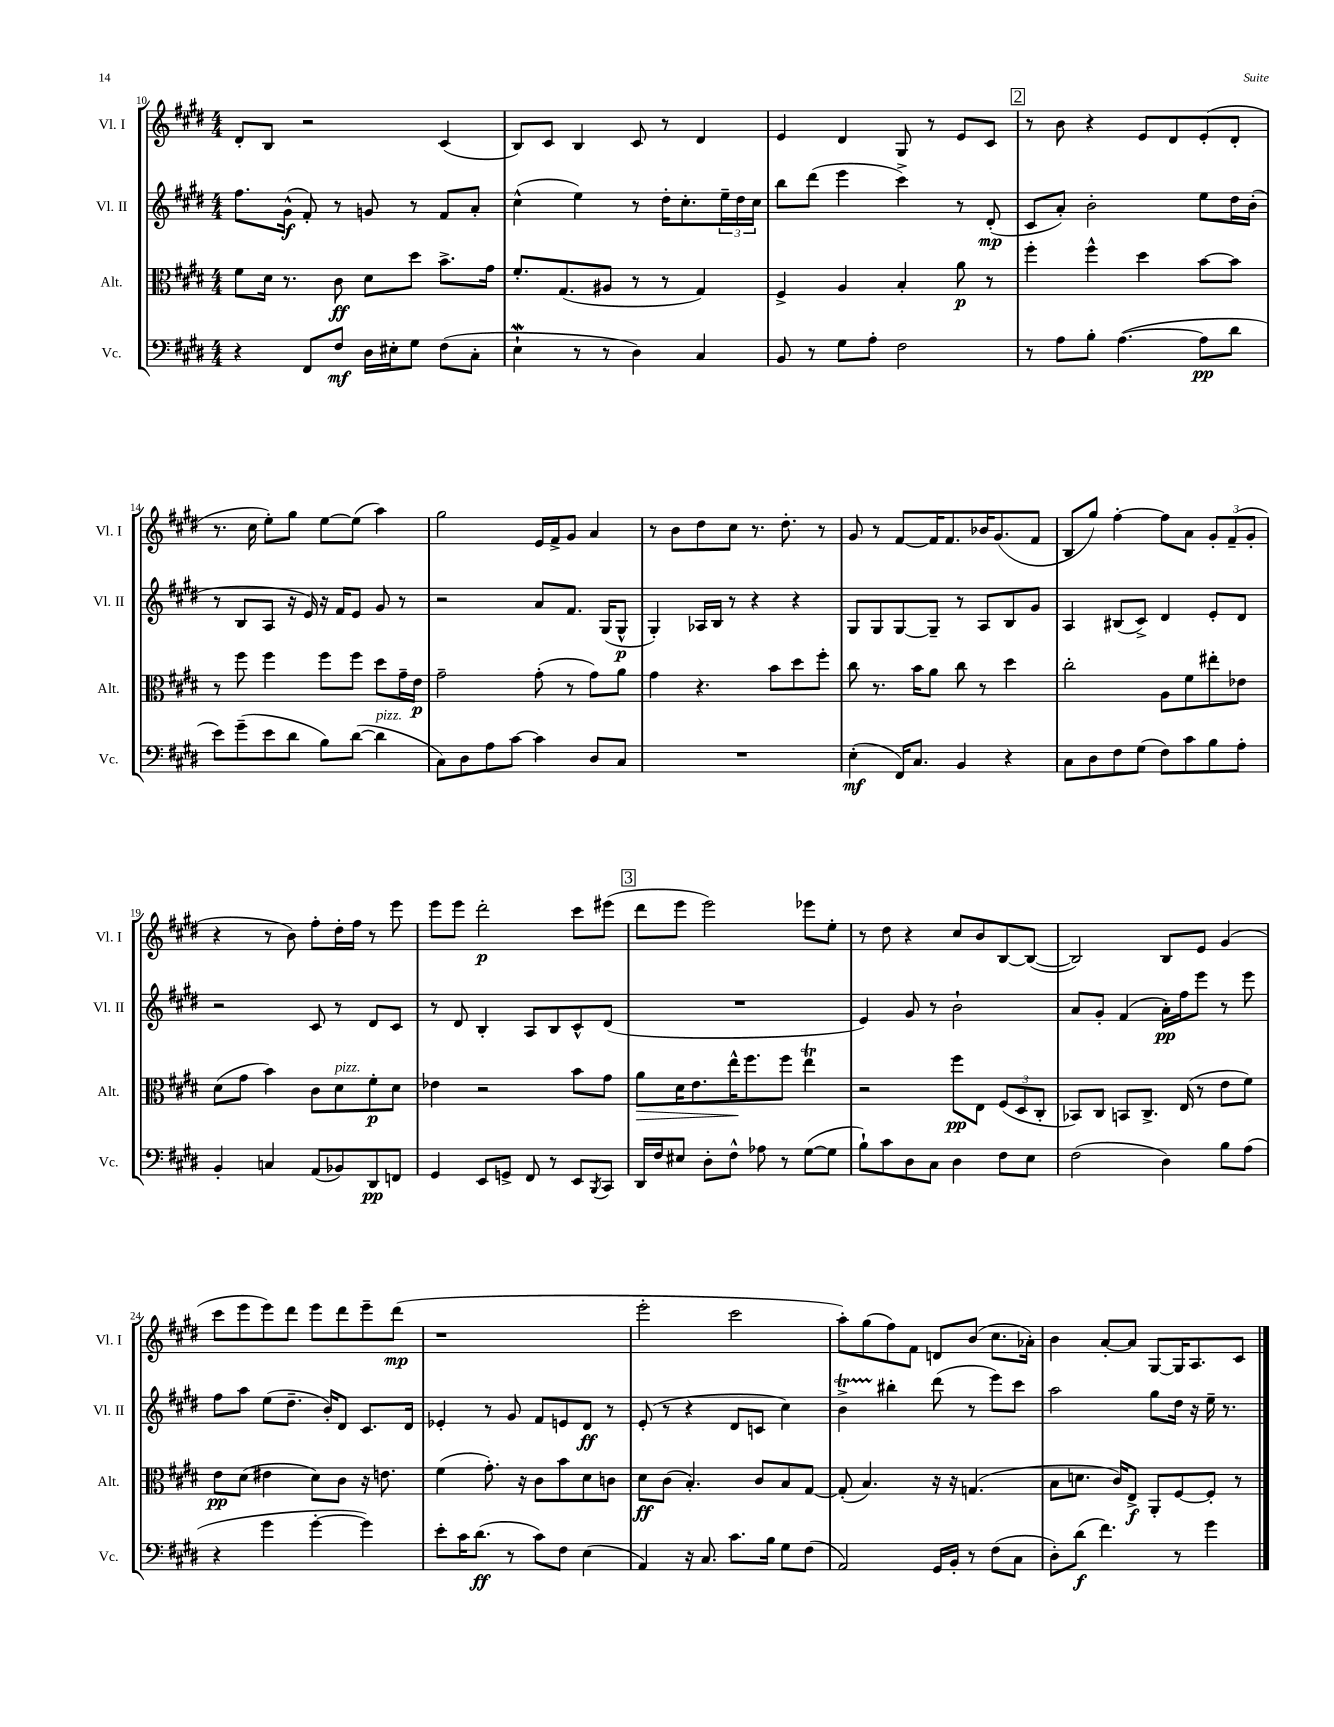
<<
\new StaffGroup <<
\new Staff = "s0" \with { instrumentName = "Vl. I" shortInstrumentName = "Vl. I" } {
    \clef treble \key e \major \numericTimeSignature \time 4/4
    dis'8-. b8 r2 cis'4( |
    b8) cis'8 b4 cis'8 r8 dis'4 |
    e'4 dis'4 gis8 r8 e'8 cis'8 |
    \mark \markup { \box "2" } r8 b'8 r4 e'8 dis'8 e'8-.( dis'8-. |
    r8. cis''16 e''8-.) gis''8 e''8~ e''8( a''4) |
    gis''2 e'16 fis'16-> gis'8 a'4 |
    r8 b'8 dis''8 cis''8 r8. dis''8.-. r8 |
    gis'8 r8 fis'8~ fis'16 fis'8. bes'16 gis'8.( fis'8 |
    b8 gis''8) fis''4~-. fis''8 a'8 \tuplet 3/2 { gis'8-. fis'8--( gis'8-. } |
    r4 r8 b'8) fis''8-. dis''16-. fis''16 r8 e'''8 |
    e'''8 e'''8 dis'''2-.\p cis'''8 eis'''8( |
    \mark \markup { \box "3" } dis'''8 e'''8 e'''2) ees'''8 e''8-. |
    r8 dis''8 r4 cis''8 b'8 b8~ b8~( |
    b2) b8 e'8 gis'4( |
    cis'''8 e'''8 e'''8) dis'''8 e'''8 dis'''8 e'''8-- dis'''8\mp( |
    r1 |
    e'''2-. cis'''2 |
    a''8-.) gis''8( fis''8) fis'8 d'8 b'8( cis''8. aes'16-.) |
    b'4 a'8~-. a'8 gis8~ gis16 a8. cis'8 \bar "|." |
}
\new Staff = "s1" \with { instrumentName = "Vl. II" shortInstrumentName = "Vl. II" } {
    \clef treble \key e \major \numericTimeSignature \time 4/4
    fis''8. gis'16-^\f( fis'8-.) r8 g'8 r8 fis'8 a'8-. |
    cis''4-^( e''4) r8 dis''16-. cis''8.-. \tuplet 3/2 { e''16-- dis''16 cis''16 } |
    b''8 dis'''8( e'''4 cis'''4->) r8 dis'8-.\mp( |
    \mark \markup { \box "2" } cis'8 a'8-.) b'2-. e''8 dis''16 b'16-.( |
    r8 b8 a8 r16 e'16) r16 fis'16 e'8 gis'8 r8 |
    r2 a'8 fis'8. gis16( gis8-^\p |
    gis4-.) aes16 b16 r8 r4 r4 |
    gis8 gis8 gis8~ gis8-- r8 a8 b8 gis'8 |
    a4 bis8( cis'8->) dis'4 e'8-. dis'8 |
    r2 cis'8 r8 dis'8 cis'8 |
    r8 dis'8 b4-. a8 b8 cis'8-^ dis'8( |
    \mark \markup { \box "3" } R1 |
    e'4) gis'8 r8 b'2-! |
    a'8 gis'8-. fis'4( a'16-.\pp) fis''16 e'''8 r8 e'''8 |
    fis''8 a''8 e''8( dis''8.-- b'16-.) dis'8 cis'8. dis'16 |
    ees'4-. r8 gis'8 fis'8 e'8 dis'8\ff r8 |
    e'8-.( r8 r4 dis'8 c'8 cis''4) |
    b'4->\startTrillSpan bis''4-.\stopTrillSpan dis'''8( r8 e'''8) cis'''8 |
    a''2 gis''8 dis''16 r16 e''16-- r8. \bar "|." |
}
\new Staff = "s2" \with { instrumentName = "Alt." shortInstrumentName = "Alt." } {
    \clef alto \key e \major \numericTimeSignature \time 4/4
    fis'8 dis'16 r8. cis'8\ff dis'8 dis''8 b'8.-> gis'16 |
    fis'8.-. gis8.( ais8 r8 r8 gis4) |
    fis4-> a4 b4-. a'8\p r8 |
    \mark \markup { \box "2" } fis''4-. fis''4-^ dis''4 b'8~ b'8 |
    r8 fis''8 fis''4 fis''8 fis''8 dis''8 gis'16-- e'16\p |
    gis'2-- gis'8-.( r8 gis'8) a'8 |
    gis'4 r4. b'8 dis''8 fis''8-. |
    cis''8 r8. b'16 a'8 cis''8 r8 dis''4 |
    cis''2-. a8 fis'8 eis''8-. ees'8 |
    dis'8( gis'8 b'4) cis'8 dis'8^\markup { \italic "pizz." } fis'8-.\p dis'8 |
    ees'4 r2 b'8 gis'8 |
    \mark \markup { \box "3" } a'8\> dis'16 e'8. e''16-^\! fis''8. fis''8 e''4\trill |
    r2 fis''8\pp e8 \tuplet 3/2 { fis8( dis8 cis8-. } |
    bes,8) cis8 b,8 cis8.-> e16( r8 e'8 fis'8) |
    e'8\pp dis'8( eis'4 dis'8) cis'8 r16 e'8. |
    fis'4( gis'8.-.) r16 cis'8 b'8 dis'8 c'8 |
    dis'8\ff cis'8( b4.-.) cis'8 b8 gis8~ |
    gis8-.( b4.) r16 r16 g4.( |
    b8 d'8. cis'16) e8->\f a,8-. fis8~ fis8-. r8 \bar "|." |
}
\new Staff = "s3" \with { instrumentName = "Vc." shortInstrumentName = "Vc." } {
    \clef bass \key e \major \numericTimeSignature \time 4/4
    r4 fis,8 fis8\mf dis16 eis16-. gis8 fis8( cis8-. |
    e4-!\mordent r8 r8 dis4) cis4 |
    b,8 r8 gis8 a8-. fis2 |
    \mark \markup { \box "2" } r8 a8 b8-. a4.~( a8\pp dis'8 |
    e'8) gis'8--( e'8 dis'8 b8) dis'8~( dis'4^\markup { \italic "pizz." } |
    cis8) dis8 a8 cis'8~ cis'4 dis8 cis8 |
    R1 |
    e4-.\mf( fis,16) cis8. b,4 r4 |
    cis8 dis8 fis8 gis8( fis8) cis'8 b8 a8-. |
    b,4-. c4 a,8( bes,8) dis,8\pp f,8 |
    gis,4 e,8 g,8-> fis,8 r8 e,8 \acciaccatura { b,,8 } cis,8 |
    \mark \markup { \box "3" } dis,16 fis16 eis8 dis8-. fis8-^ aes8 r8 gis8~( gis8 |
    b8-!) cis'8 dis8 cis8 dis4 fis8 e8 |
    fis2( dis4) b8 a8( |
    r4 gis'4 gis'4~-. gis'4) |
    e'8-. cis'16 dis'8.\ff( r8 cis'8) fis8 e4( |
    a,4) r16 cis8. cis'8. b16 gis8 fis8( |
    a,2) gis,16 b,16-. r8 fis8( cis8 |
    dis8-.) dis'8\f( fis'4.) r8 gis'4 \bar "|." |
}
>>
>>
\layout { \context { \Score currentBarNumber = #10 } }
